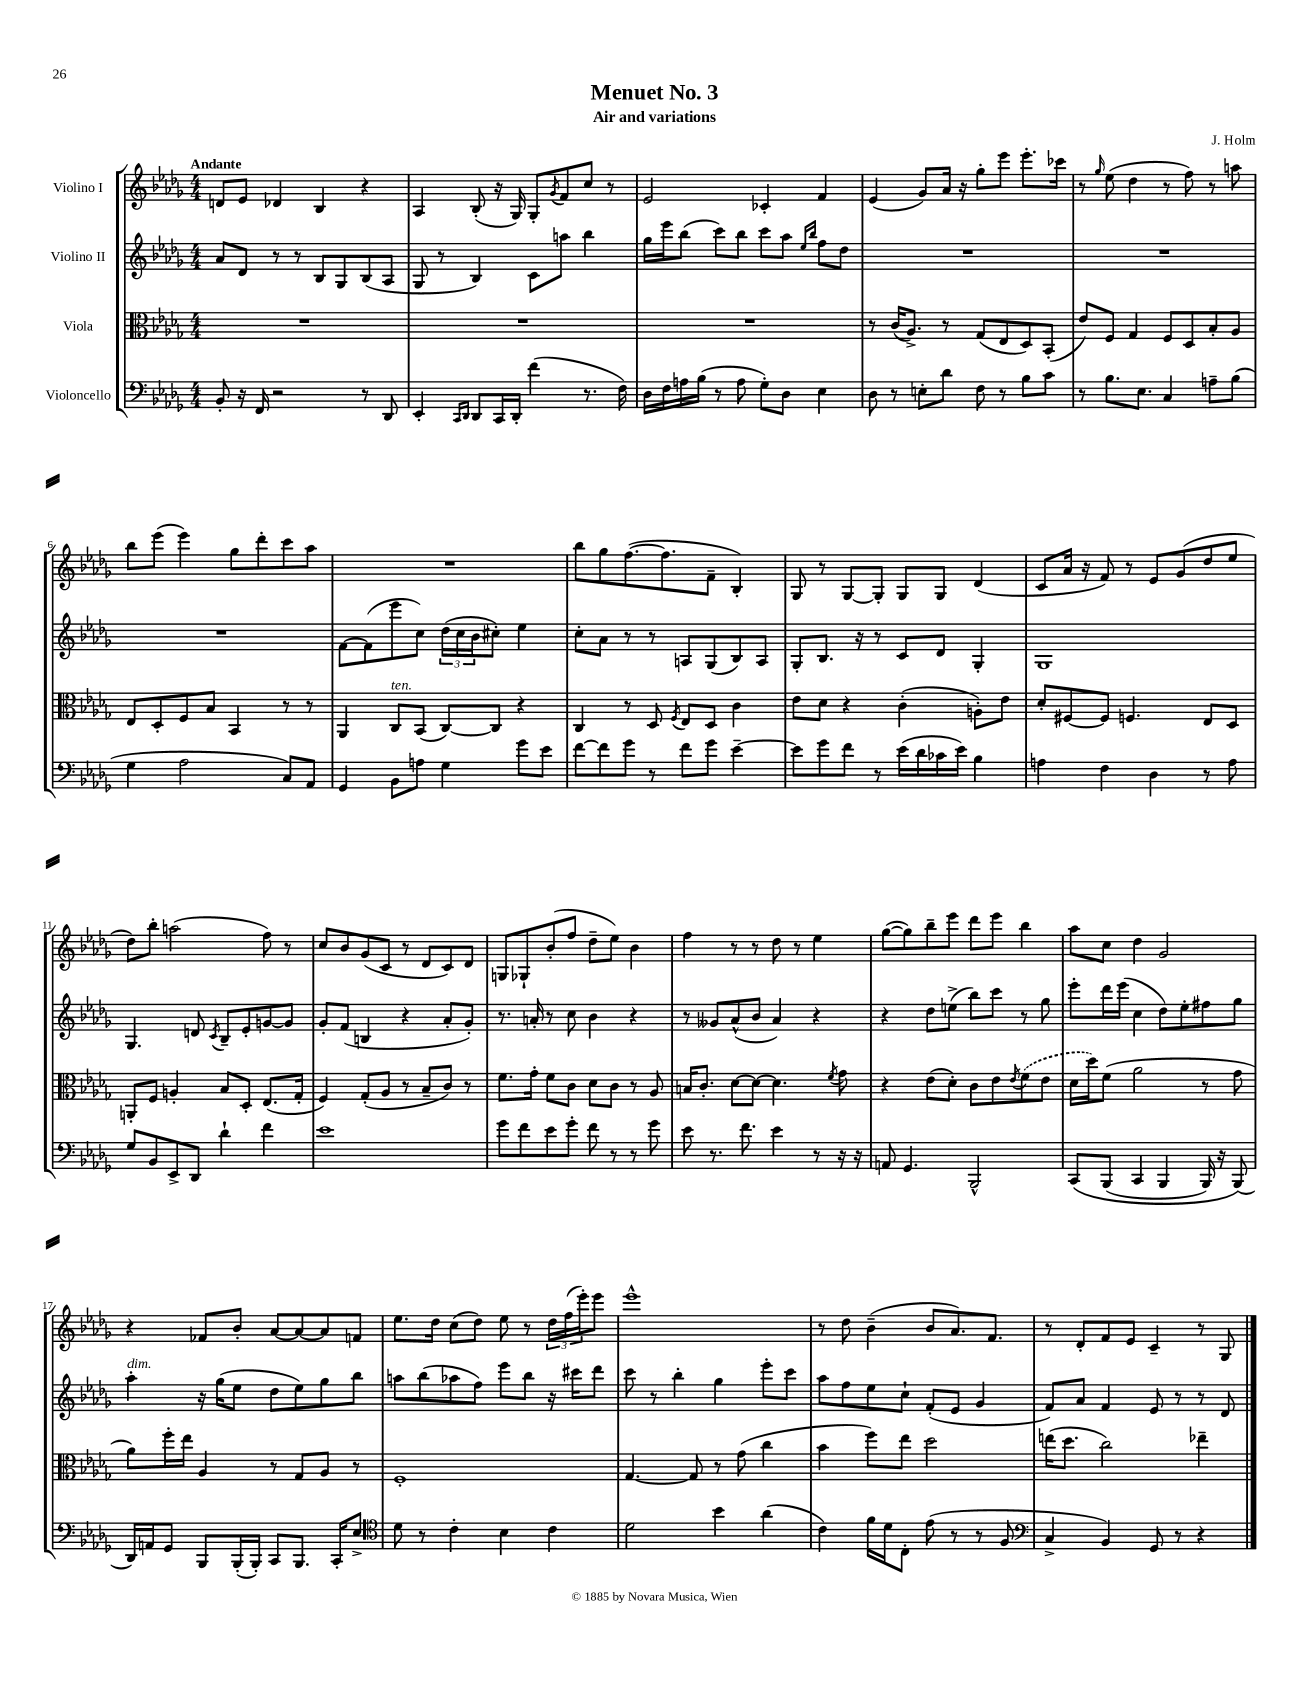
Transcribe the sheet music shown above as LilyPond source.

\header { title = "Menuet No. 3" composer = "J. Holm" subtitle = "Air and variations" }
<<
\new StaffGroup <<
\new Staff = "s0" \with { instrumentName = "Violino I" } {
    \clef treble \key des \major \numericTimeSignature \time 4/4 \tempo "Andante"
    d'8 ees'8 des'4 bes4 r4 |
    aes4 bes8-.( r16 ges16) ges8-. \acciaccatura { ges'8 } f'8 c''8 r8 |
    ees'2 ces'4-. f'4 |
    ees'4( ges'8) aes'16 r16 ges''8-. ees'''8 ees'''8.-. ces'''16 |
    r8 \grace { ges''16 } ees''8( des''4 r8 f''8) r8 a''8 |
    bes''8 ees'''8( ees'''4) ges''8 des'''8-. c'''8 aes''8 |
    R1 |
    bes''8 ges''8 f''8.~( f''8. f'8-- bes4-.) |
    ges8 r8 ges8~ ges8-. ges8 ges8 des'4( |
    c'8 aes'16 r16 f'8) r8 ees'8 ges'8( des''8 ees''8 |
    des''8) bes''8-. a''2( f''8) r8 |
    c''8 bes'8 ges'8( c'8 r8 des'8 c'8) des'8 |
    g8 ges8-! bes'8-.( f''8 des''8-- ees''8) bes'4 |
    f''4 r8 r8 des''8 r8 ees''4 |
    ges''8~( ges''8) bes''8-- ees'''8 des'''8 ees'''8 bes''4 |
    aes''8 c''8 des''4 ges'2 |
    r4 fes'8 bes'8-. aes'8~ aes'8~ aes'8 f'8 |
    ees''8. des''16 c''8( des''8) ees''8 r8 \tuplet 3/2 { des''16 f''16( ees'''16-.) } ees'''8 |
    ees'''1-^ |
    r8 des''8 bes'4--( bes'8 aes'8.) f'8. |
    r8 des'8-. f'8 ees'8 c'4-- r8 ges8 \bar "|." |
}
\new Staff = "s1" \with { instrumentName = "Violino II" } {
    \clef treble \key des \major \numericTimeSignature \time 4/4
    aes'8 des'8 r8 r8 bes8 ges8 bes8( aes8 |
    ges8 r8 bes4) c'8 a''8 bes''4 |
    ges''16 ees'''16 bes''8( c'''8) bes''8 c'''8 aes''8 \grace { ees''16 bes''16 } f''8 des''8 |
    R1 |
    R1 |
    R1 |
    f'8~ f'8( ees'''8 c''8) \tuplet 3/2 { des''16( c''16 bes'16 } cis''8-.) ees''4 |
    c''8-. aes'8 r8 r8 a8 ges8( bes8) a8 |
    ges8-. bes8. r16 r8 c'8 des'8 ges4-. |
    ges1 |
    ges4. d'8 \acciaccatura { c'8 } bes8-- ees'8-. g'8~ g'8 |
    ges'8-. f'8( b4 r4 aes'8-. ges'8-.) |
    r8. a'16-. r8 c''8 bes'4 r4 |
    r8 geses'8 aes'8-^( bes'8 aes'4) r4 |
    r4 des''8 e''8->( bes''8) c'''8 r8 ges''8 |
    ees'''8-. des'''16 ees'''16( c''4 des''8) ees''8-. fis''8 ges''8 |
    aes''4-.^\markup { \italic "dim." } r16 ges''16( ees''8 des''8 ees''8) ges''8 bes''8 |
    a''8 bes''8( aes''8 f''8) ees'''8 bes''8 r16 cis'''16 des'''8 |
    c'''8 r8 bes''4-. ges''4 ees'''8-. c'''8 |
    aes''8 f''8 ees''8 c''8-! f'8-.( ees'8 ges'4 |
    f'8) aes'8 f'4 ees'8 r8 r8 des'8 \bar "|." |
}
\new Staff = "s2" \with { instrumentName = "Viola" } {
    \clef alto \key des \major \numericTimeSignature \time 4/4
    R1 |
    R1 |
    R1 |
    r8 c'16( aes8.->) r8 ges8( ees8 des8) bes,8-.( |
    ees'8) f8 ges4 f8 des8 bes8-. aes8 |
    ees8 des8-. f8 bes8 bes,4 r8 r8 |
    aes,4 c8^\markup { \italic "ten." } bes,8( c8~) c8 r4 |
    c4 r8 des8 \acciaccatura { f8 } ees8 des8 c'4 |
    ees'8 des'8 r4 c'4-.( a8-.) ees'8 |
    des'8-. fis8~ fis8 f4. ees8 des8 |
    a,8-. f8 a4-. bes8 des8-. ees8.( ges16-. |
    f4) ges8-.( aes8 r8 bes8-- c'8) r8 |
    f'8. ges'16-. f'8 c'8 des'8 c'8 r8 aes8 |
    b16 c'8.-. des'8~ des'8~ des'4. \acciaccatura { f'8 } ges'8 |
    r4 ees'8( des'8-.) c'8 ees'8 \acciaccatura { ees'8 } \once \slurDashed f'8( ees'8 |
    des'16 des''16) f'8( aes'2 r8 ges'8 |
    aes'8) f''16-. ees''16 aes4 r8 ges8 aes8 r8 |
    f1-. |
    ges4.~ ges8 r8 ges'8( c''4 |
    bes'4 f''8) ees''8 des''2 |
    e''16( des''8. c''2) ees''4-- \bar "|." |
}
\new Staff = "s3" \with { instrumentName = "Violoncello" } {
    \clef bass \key des \major \numericTimeSignature \time 4/4
    bes,8-. r16 f,16 r2 r8 des,8 |
    ees,4-. \grace { c,16 des,16 } des,8 c,16 des,16-. f'4( r8. f16) |
    des16 f16 a16 bes16( r8 a8 ges8-.) des8 ees4 |
    des8 r8 e8-. des'8 f8 r8 bes8 c'8 |
    r8 bes8. ees8. c4 a8-- bes8( |
    ges4 aes2 c8) aes,8 |
    ges,4 bes,8 a8 ges4 ges'8 ees'8 |
    f'8~ f'8 ges'8 r8 f'8 ges'8 ees'4~-- |
    ees'8 ges'8 f'8 r8 ees'16( des'16 ces'16 ees'16) bes4 |
    a4 f4 des4 r8 a8 |
    ges8 bes,8 ees,8-> des,8 des'4-! f'4 |
    ees'1 |
    ges'8 f'8 ees'8 ges'8-. f'8 r8 r8 ges'8 |
    ees'8 r8. f'8. ees'4 r8 r16 r16 |
    a,8 ges,4. bes,,2-^ |
    c,8\( bes,,8( c,4 bes,,4 bes,,16) r16 bes,,8(\) |
    des,16) a,16 ges,8 bes,,8 bes,,16-.( bes,,16-.) c,8 bes,,8. c,16-. ees8-> |
    \clef tenor des'8 r8 c'4-. bes4 c'4 |
    des'2 bes'4 aes'4( |
    c'4) f'16 des'16 c8-. ees'8( r8 r8 f8 |
    \clef bass c4-> bes,4) ges,8 r8 r4 \bar "|." |
}
>>
>>
